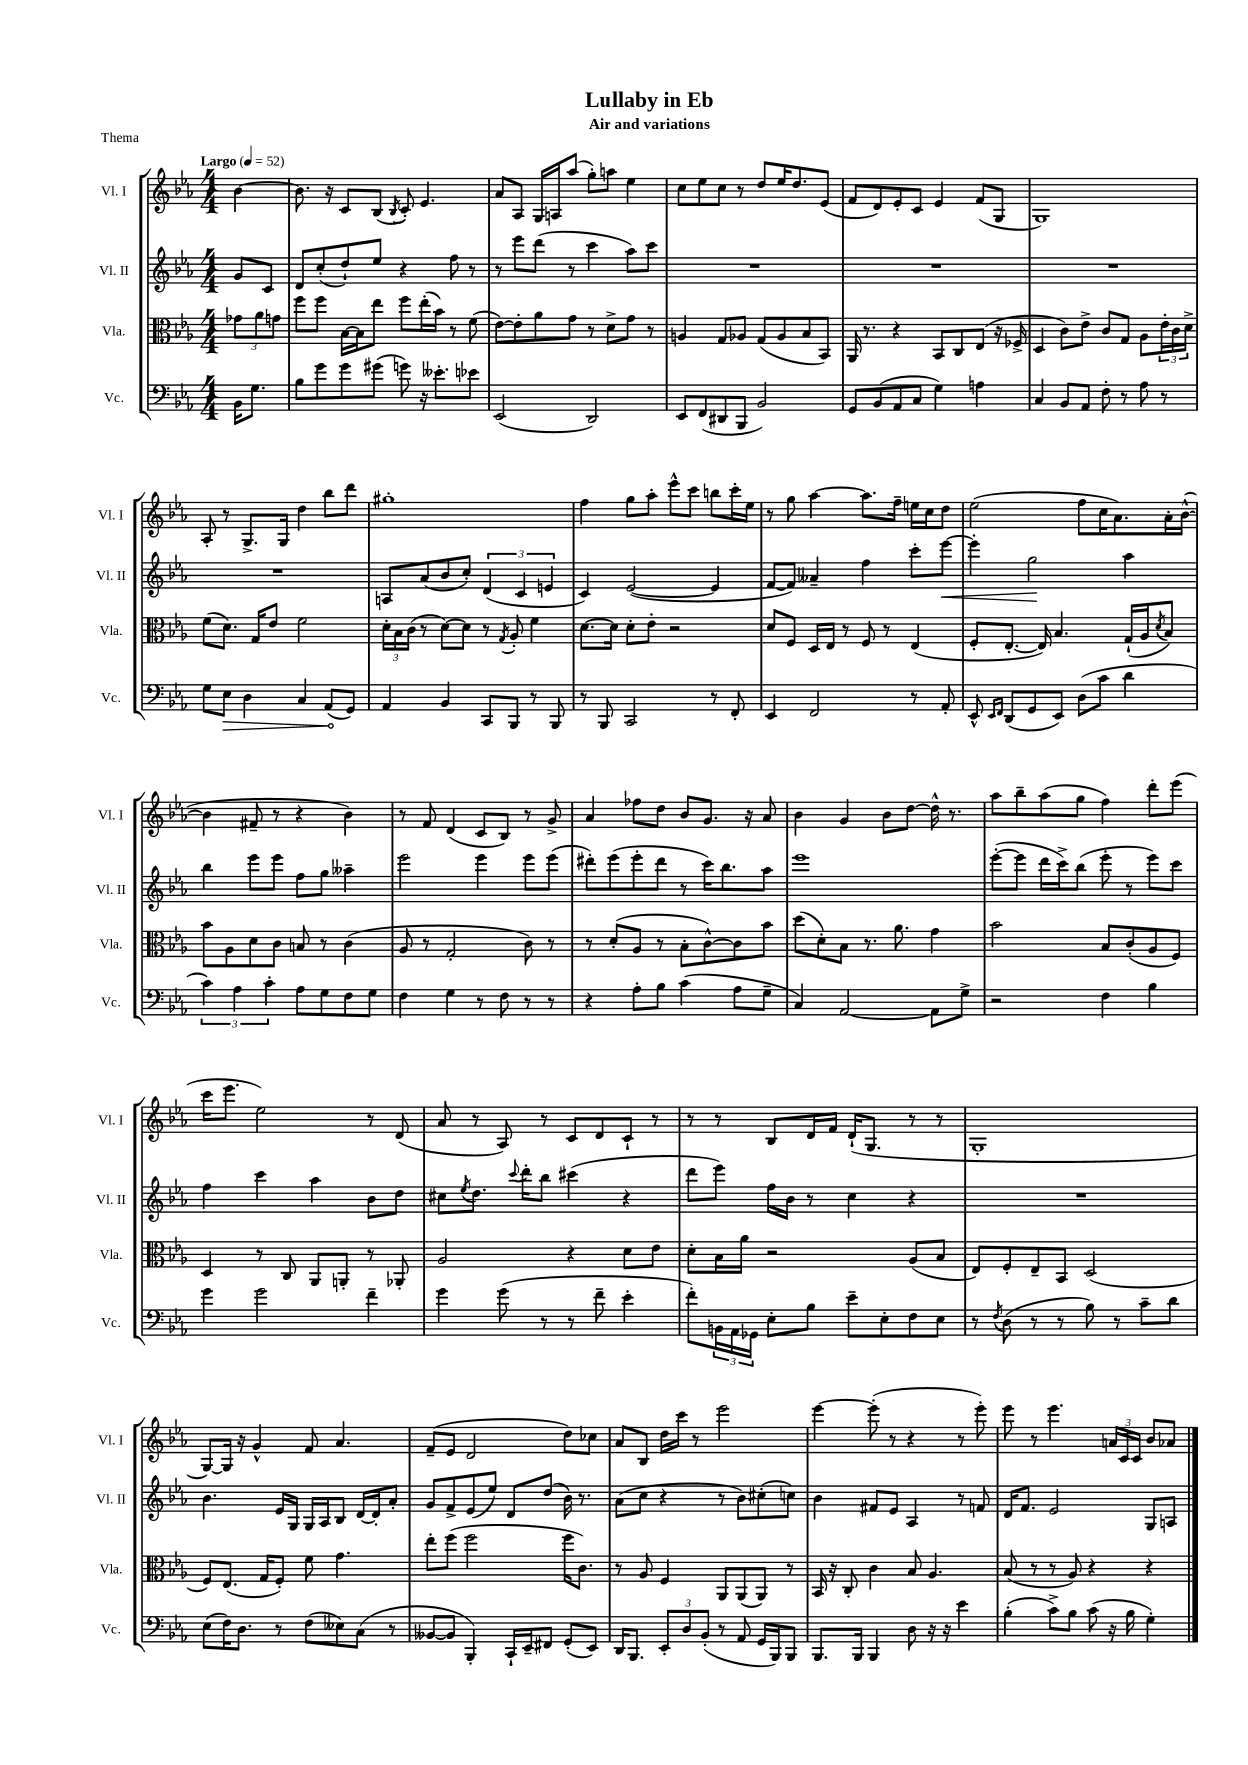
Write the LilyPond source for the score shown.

\header { title = "Lullaby in Eb" subtitle = "Air and variations" piece = "Thema" }
<<
\new StaffGroup <<
\new Staff = "s0" \with { instrumentName = "Vl. I" shortInstrumentName = "Vl. I" } {
    \clef treble \key ees \major \numericTimeSignature \time 4/4 \partial 4 \tempo "Largo" 4 = 52
    bes'4~ |
    bes'8. r16 c'8 bes8( \acciaccatura { bes8 } c'8-.) ees'4. |
    aes'8 aes8 g16 a16 aes''8( g''8-.) a''8 ees''4 |
    c''8 ees''8 c''8 r8 d''8 ees''16 d''8. ees'8( |
    f'8 d'8) ees'8-. c'8 ees'4 f'8( g8 |
    g1) |
    aes8-. r8 g8.-> g16 d''4 bes''8 d'''8 |
    gis''1-. |
    f''4 g''8 aes''8-. ees'''8-^ c'''8 b''8 c'''16-. ees''16 |
    r8 g''8 aes''4~ aes''8. f''16-- e''16 c''16 d''8 |
    ees''2( f''8 c''16 aes'8.) aes'16-. bes'16~-^( |
    bes'4 fis'8-- r8 r4 bes'4) |
    r8 f'8 d'4( c'8 bes8) r8 g'8-> |
    aes'4 fes''8 d''8 bes'8 g'8. r16 aes'8 |
    bes'4 g'4 bes'8 d''8~ d''16-^ r8. |
    aes''8 bes''8-- aes''8( g''8 f''4) d'''8-. ees'''8( |
    c'''16 ees'''8. ees''2) r8 d'8( |
    aes'8 r8 aes8) r8 c'8 d'8 c'8-! r8 |
    r8 r8 bes8 d'16 f'16 d'16-!( g8. r8 r8 |
    g1-. |
    g8~) g16 r16 g'4-^ f'8 aes'4. |
    f'8--( ees'8 d'2 d''8) ces''8 |
    aes'8 bes8 d''16 c'''16 r8 ees'''2 |
    ees'''4~ ees'''8-.( r8 r4 r8 ees'''8-.) |
    ees'''8 r8 ees'''4. \tuplet 3/2 { a'16 c'16 c'16 } bes'8 aes'8 \bar "|." |
}
\new Staff = "s1" \with { instrumentName = "Vl. II" shortInstrumentName = "Vl. II" } {
    \clef treble \key ees \major \numericTimeSignature \time 4/4 \partial 4
    g'8 c'8 |
    d'8 c''8-.( d''8-!) ees''8 r4 f''8 r8 |
    r8 ees'''8 d'''8( r8 c'''4 aes''8) c'''8 |
    R1 |
    R1 |
    R1 |
    R1 |
    a8 aes'8( bes'8 c''8-.) \tuplet 3/2 { d'4( c'4 e'4 } |
    c'4) ees'2~( ees'4 |
    f'8~ f'8) aeses'4-- f''4 c'''8-. ees'''8~\< |
    ees'''4-. g''2\! aes''4 |
    bes''4 ees'''8 ees'''8 f''8 g''8 aeses''4-- |
    ees'''2 ees'''4 ees'''8 ees'''8( |
    dis'''8-.) ees'''8( ees'''8-. dis'''8 r8 c'''16) bes''8. aes''8 |
    ees'''1 |
    ees'''8~-.( ees'''8 d'''16 c'''16->) bes''8( ees'''8-. r8 ees'''8) c'''8 |
    f''4 c'''4 aes''4 bes'8 d''8 |
    cis''8 \acciaccatura { ees''8 } d''8. \appoggiatura { c'''8 } d'''16-. bes''8 cis'''4( r4 |
    d'''8 ees'''8) f''16 bes'16 r8 c''4 r4 |
    R1 |
    bes'4. ees'16 g16 g16 aes16 bes8 d'16~ d'16-. aes'8-. |
    g'8 f'8-> ees'8( ees''8) d'8 d''8( bes'16) r8. |
    aes'8( c''8 r4 r8 bes'8) cis''8-.( c''8) |
    bes'4 fis'8 ees'8 aes4 r8 f'8 |
    d'16 f'8. ees'2 g8 a8 \bar "|." |
}
\new Staff = "s2" \with { instrumentName = "Vla." shortInstrumentName = "Vla." } {
    \clef alto \key ees \major \numericTimeSignature \time 4/4 \partial 4
    \tuplet 3/2 { ges'8 aes'8 g'8 } |
    f''8 f''8 bes16~ bes16 ees''8 f''8 ees''16-.( bes'16) r8 f'8( |
    ees'8~) ees'8-. aes'8 g'8 r8 d'8-> g'8 r8 |
    a4 g8 aes8 g8( aes8 bes8 bes,8) |
    aes,16 r8. r4 bes,8 c8 ees8( r16 fes16-> |
    d4 c'8) ees'8-> c'8 g8 aes8 \tuplet 3/2 { ees'16-. c'16 d'16-> } |
    f'8( d'8.) g16 ees'8 f'2 |
    \tuplet 3/2 { d'16-. bes16 c'16( } r8 d'8~) d'8 r8 \acciaccatura { g8 } aes8-. f'4 |
    d'8.~ d'16 d'8-. ees'8-. r2 |
    d'8 f8 d16 ees16 r8 f8 r8 ees4( |
    f8-. ees8.~-. ees16) bes4. g16-!( aes16 \acciaccatura { d'8 } bes8) |
    bes'8 aes8 d'8 c'8 b8 r8 c'4( |
    aes8 r8 g2-. c'8) r8 |
    r8 d'8-.( aes8 r8 bes8-. c'8~-^) c'8 bes'8 |
    d''8( d'8-.) bes8 r8. aes'8. g'4 |
    bes'2 bes8 c'8-.( aes8 f8) |
    d4 r8 c8 aes,8 a,8-. r8 aes,8-. |
    aes2 r4 d'8 ees'8 |
    d'8-. bes16 aes'16 r2 aes8( bes8 |
    ees8) f8-. ees8-- bes,8 d2( |
    f8) ees8.( g16 f8-.) f'8 g'4. |
    ees''8-. f''8( f''2 f''16 c'8.) |
    r8 aes8 f4 aes,8 aes,8( aes,8) r8 |
    bes,16 r16 c8-. c'4 bes8 aes4. |
    bes8( r8 r8 aes8) r4 r4 \bar "|." |
}
\new Staff = "s3" \with { instrumentName = "Vc." shortInstrumentName = "Vc." } {
    \clef bass \key ees \major \numericTimeSignature \time 4/4 \partial 4
    bes,16 g8. |
    bes8 g'8 g'8 gis'8( g'8) r16 eeses'8.-. ees'8 |
    ees,2( d,2) |
    ees,8 f,8( dis,8 bes,,8 bes,2) |
    g,8 bes,8( aes,8 c8 g4) a4 |
    c4 bes,8 aes,8 f8-. r8 aes8 r8 |
    g8 \once \override Hairpin.circled-tip = ##t ees8\> d4 c4 aes,8\!( g,8) |
    aes,4 bes,4 c,8 bes,,8 r8 bes,,8 |
    r8 bes,,8 c,2 r8 f,8-. |
    ees,4 f,2 r8 aes,8-. |
    ees,8-^ \grace { ees,16 f,16 } d,8( g,8 ees,8) d8( c'8 d'4 |
    \tuplet 3/2 { c'4) aes4 c'4-. } aes8 g8 f8 g8 |
    f4 g4 r8 f8 r8 r8 |
    r4 aes8-. bes8 c'4( aes8 g8-- |
    c4) aes,2~ aes,8 g8-> |
    r2 f4 bes4 |
    g'4 g'2 f'4-- |
    g'4 g'8( r8 r8 f'8-- ees'4-. |
    f'8-.) \tuplet 3/2 { b,16 aes,16 ges,16 } ees8-. bes8 ees'8-- ees8-. f8 ees8 |
    r8 \acciaccatura { f8 } d8( r8 r8 bes8) r8 c'8-- d'8 |
    ees8( f16) d8. r8 f8( eeses8) c8( r8 |
    beses,8~ beses,8 bes,,4-.) c,16-! ees,16-- fis,8 g,8-.( ees,8) |
    d,16 bes,,8. \tuplet 3/2 { ees,8-. d8 bes,8-.( } r8 aes,8 g,16 bes,,16) bes,,8 |
    bes,,8. bes,,16 bes,,4 d8 r16 r16 ees'4 |
    bes4-.( c'8->) bes8 c'8( r16 bes16 g4-.) \bar "|." |
}
>>
>>
\layout { \context { \Score \remove "Bar_number_engraver" } }
